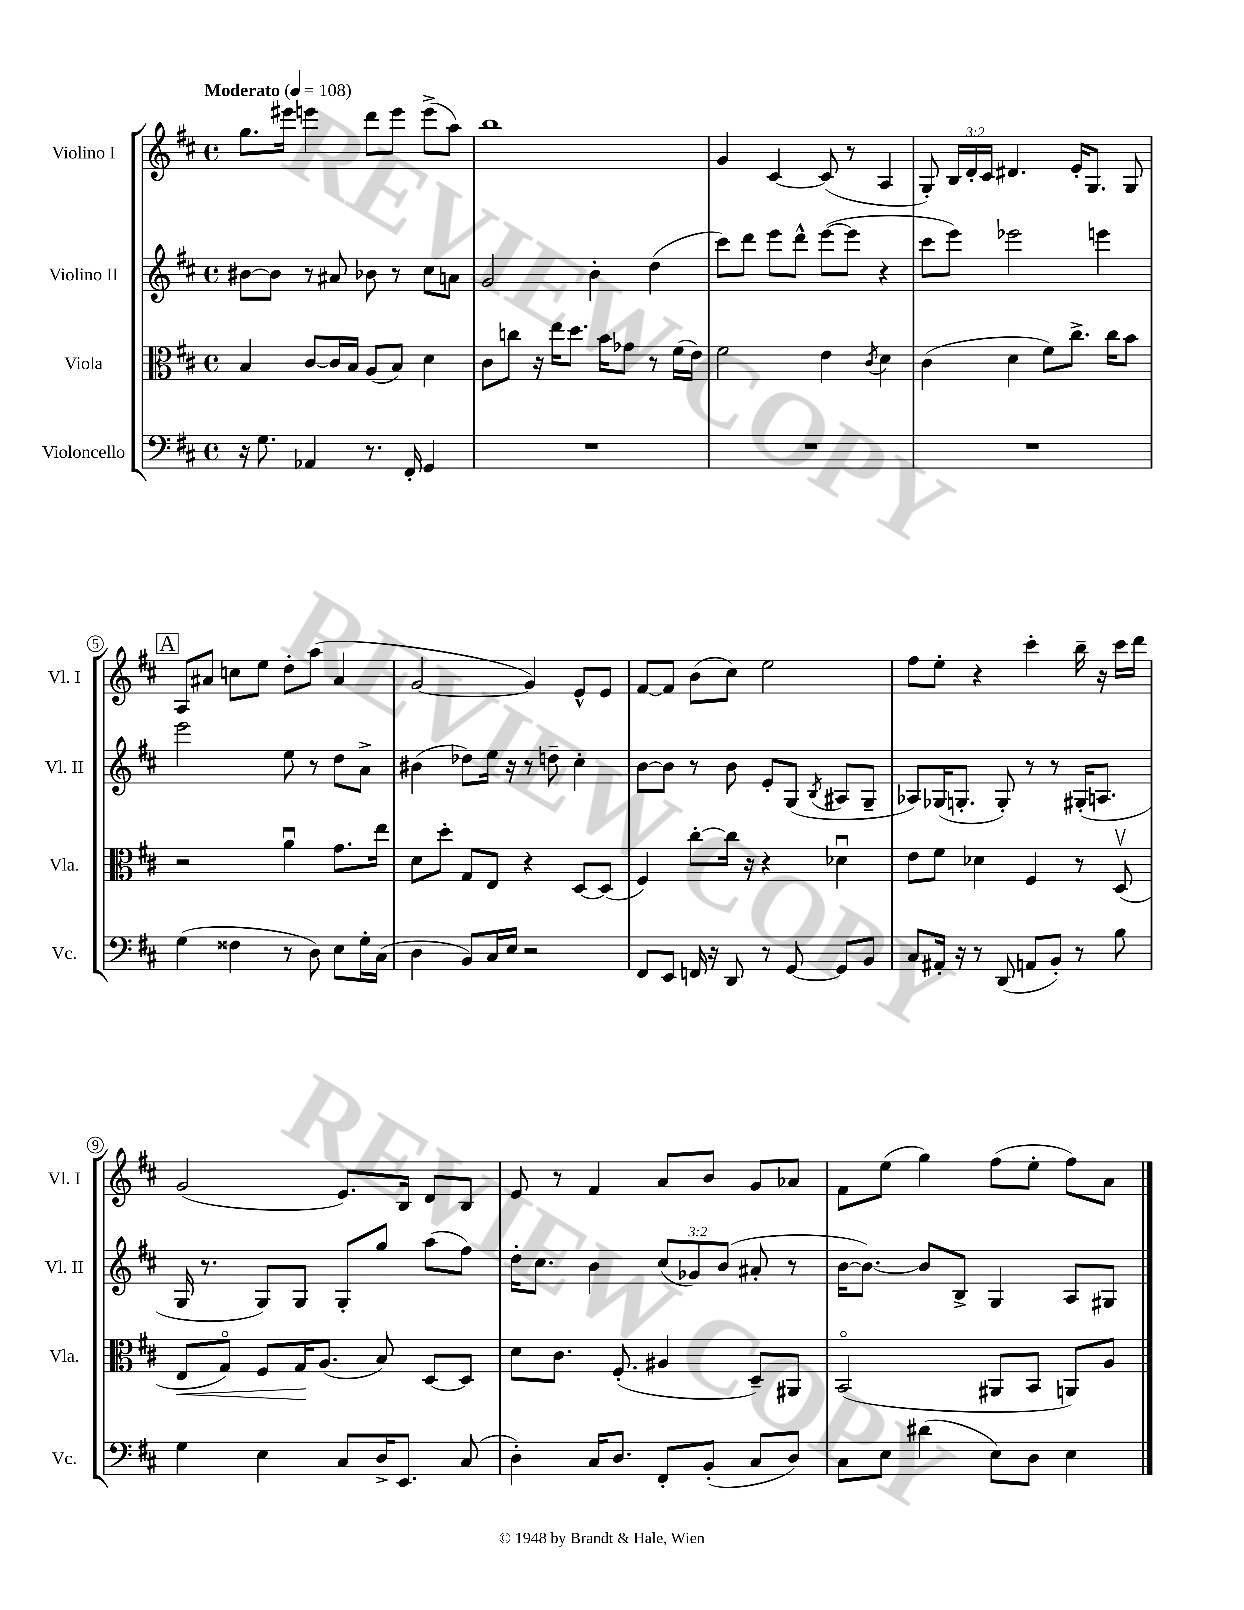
<<
\new StaffGroup <<
\new Staff = "s0" \with { instrumentName = "Violino I" shortInstrumentName = "Vl. I" } {
    \clef treble \key d \major \defaultTimeSignature \time 4/4 \override Staff.TupletNumber.text = #tuplet-number::calc-fraction-text \tempo "Moderato" 4 = 108
    \autoBeamOff g''8.[ eis'''16] e'''4 d'''8[ e'''8] e'''8[->( a''8]) |
    b''1 |
    g'4 cis'4~ cis'8( r8 a4 |
    g8-.) \tuplet 3/2 { b16[ d'16-. cis'16] } dis'4. e'16[-. g8.] g8 |
    \mark \markup { \box "A" } a8[ ais'8] c''8[ e''8] d''8[-. a''8]( ais'4 |
    g'2~ g'4) e'8[-^ e'8] |
    fis'8[~ fis'8] b'8[( cis''8]) e''2 |
    fis''8[ e''8]-. r4 cis'''4-. b''16-- r16 cis'''16[ d'''16] |
    g'2( e'8.[) b16] d'8[ b8] |
    e'8 r8 fis'4 a'8[ b'8] g'8[ aes'8] |
    fis'8[ e''8]( g''4) fis''8[( e''8]-. fis''8[) a'8] \bar "|." |
}
\new Staff = "s1" \with { instrumentName = "Violino II" shortInstrumentName = "Vl. II" } {
    \clef treble \key d \major \defaultTimeSignature \time 4/4 \override Staff.TupletNumber.text = #tuplet-number::calc-fraction-text
    \autoBeamOff bis'8[~ bis'8] r8 ais'8 bes'8 r8 cis''8[ a'8] |
    g'2 b'4-. d''4( |
    cis'''8[) d'''8] e'''8[ d'''8]-^ e'''8[~( e'''8] r4 |
    cis'''8[ e'''8]) ees'''2 e'''4 |
    \mark \markup { \box "A" } e'''2 e''8 r8 d''8[ a'8]-> |
    bis'4( des''8[) e''16] r16 r8 d''8-- cis''4-. |
    b'8[~ b'8] r8 b'8 e'8[-. g8]( \acciaccatura { b8 } ais8[ g8]-- |
    aes8[) ges16( g8.]-. g8-.) r8 r8 gis16[-.( a8.] |
    g16 r8. g8[) g8] g8[-. g''8] a''8[( fis''8]) |
    d''16[-. cis''8.] b'4 \tuplet 3/2 { cis''8[( ges'8) b'8]( } ais'8-. r8 |
    b'16[~ b'8.]~) b'8[ b8]-> g4 a8[ gis8] \bar "|." |
}
\new Staff = "s2" \with { instrumentName = "Viola" shortInstrumentName = "Vla." } {
    \clef alto \key d \major \defaultTimeSignature \time 4/4
    \autoBeamOff b4 cis'8[~ cis'16 b16] a8[( b8]) d'4 |
    cis'8[ c''8] r16 e''16[ d''8.] b'16[ ges'8] r8 fis'16[( e'16]) |
    fis'2 e'4 \acciaccatura { cis'8 } d'4 |
    cis'4( d'4 fis'8[) cis''8.]-> cis''16[ b'8] |
    \mark \markup { \box "A" } r2 a'4\downbow g'8.[ e''16] |
    d'8[ d''8]-. g8[ e8] r4 d8[~ d8]( |
    fis4) cis''8[~-. cis''16] r16 r4 des'4\downbow |
    e'8[ fis'8] des'4 fis4 r8 d8\upbow( |
    e8[\< g8]\flageolet) fis8[ g16\! a8.]( b8) d8[~ d8] |
    d'8[ cis'8.] fis8.-.( ais4 d8[--) ais,8] |
    b,2\flageolet( ais,8[ b,8] a,8[) a8] \bar "|." |
}
\new Staff = "s3" \with { instrumentName = "Violoncello" shortInstrumentName = "Vc." } {
    \clef bass \key d \major \defaultTimeSignature \time 4/4
    \autoBeamOff r16 g8. aes,4 r8. fis,16-. g,4 |
    R1 |
    R1 |
    R1 |
    \mark \markup { \box "A" } g4( fisis4 r8 d8) e8[ g16-. cis16]( |
    d4 b,8[) cis16 e16] r2 |
    fis,8[ e,8] f,16 r16 d,8 r8 g,8~ g,8[ b,8] |
    cis8[ ais,16]-. r16 r8 d,8( a,8[ b,8]-.) r8 b8 |
    g4 e4 cis8[ d16-> e,8.] cis8( |
    d4-.) cis16[ d8.] fis,8[-. b,8]-.( cis8[ d8]) |
    cis8[ e8] dis'4( e8[) d8] e4 \bar "|." |
}
>>
>>
\layout { \context { \Score \override BarNumber.stencil = #(make-stencil-circler 0.1 0.3 ly:text-interface::print) } }
